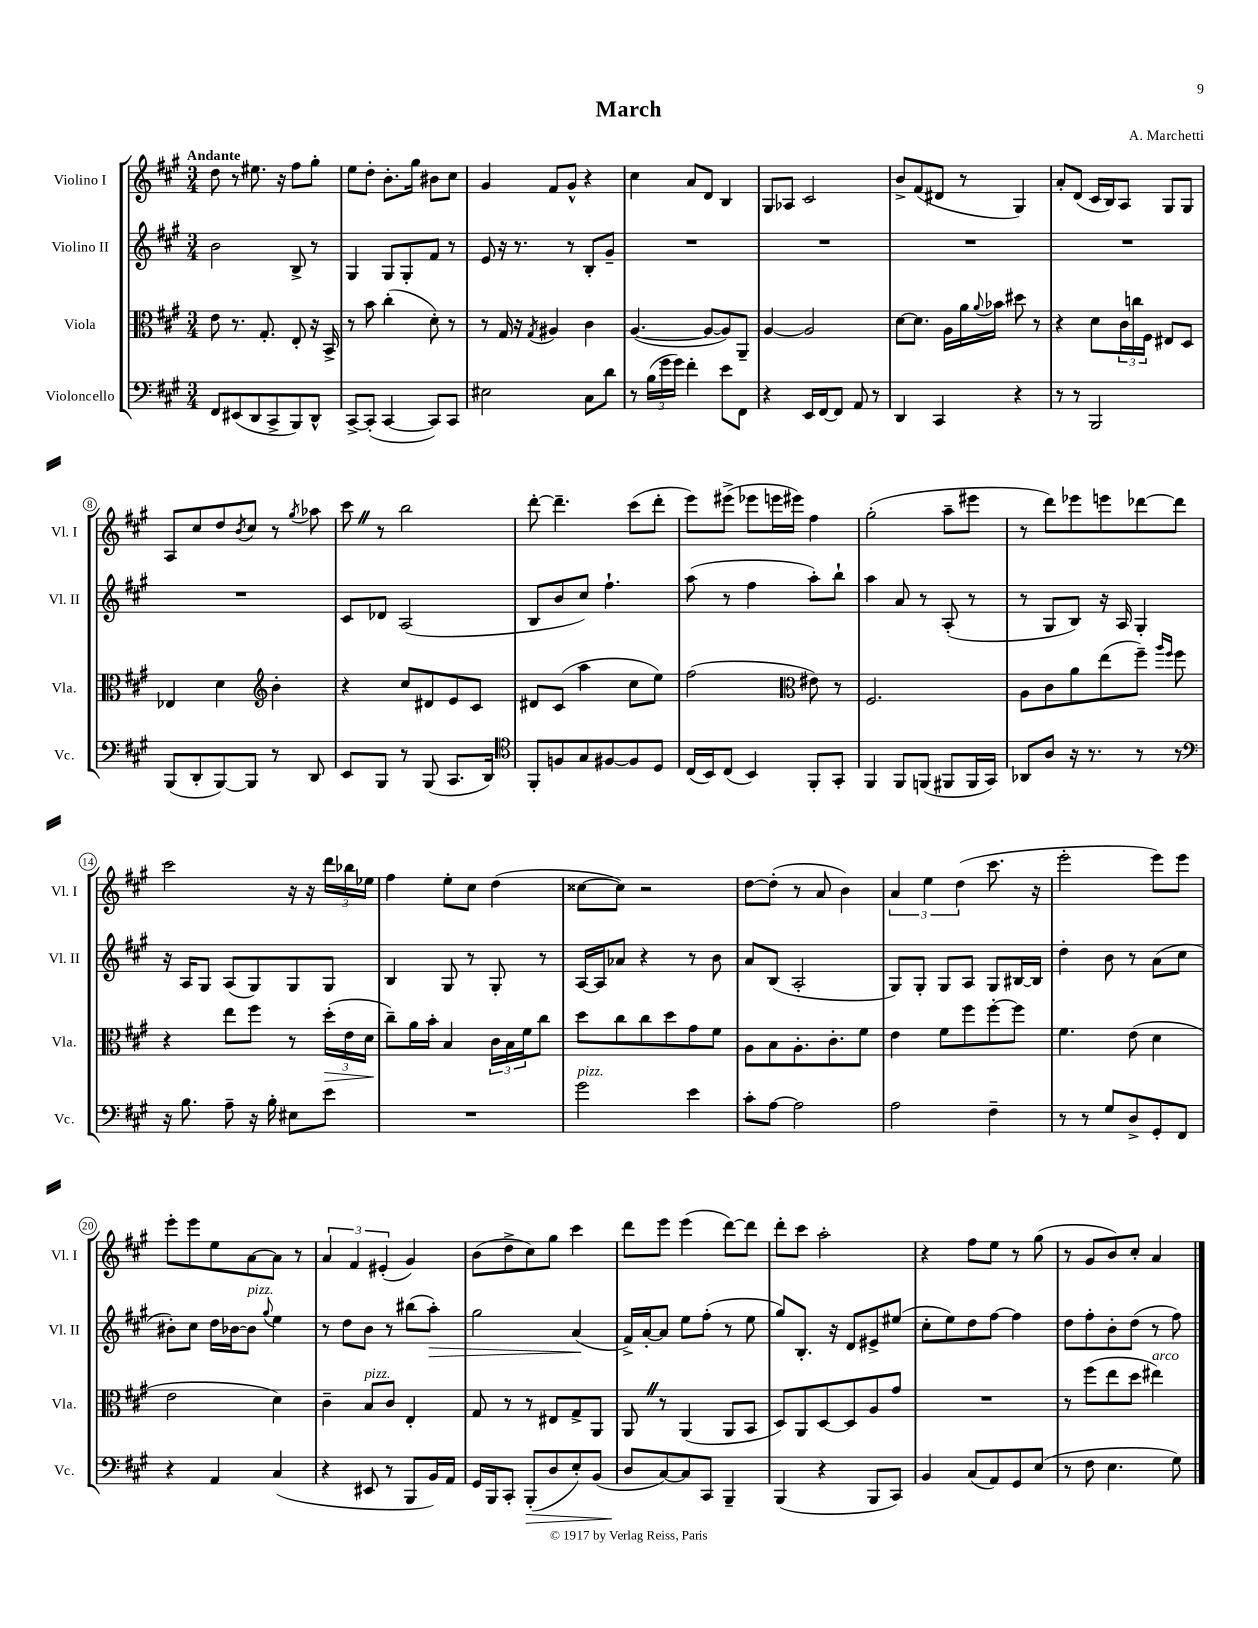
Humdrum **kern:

**kern	**kern	**kern	**kern
*staff4	*staff3	*staff2	*staff1
*clefF4	*clefC3	*clefG2	*clefG2
*k[f#c#g#]	*k[f#c#g#]	*k[f#c#g#]	*k[f#c#g#]
*M3/4	*M3/4	*M3/4	*M3/4
8FF#/L	8e\	2b\	8dd\
(8EE#/	8.r	.	8r
8DD/	.	.	8.ee#\
.	8.G#'/	.	.
8CC#^/	.	.	.
.	.	.	16r
8BBB/)	8E'/	8B^/	8ff#\L
8DD^^/J	16r	8r	8gg#'\J
.	16BB^/	.	.
=	=	=	=
[8CC#^/L	8r	4G#/	8ee\L
(8CC#'/]J	8b\	.	8dd'\J
[4CC#/	(4cc#'\	8G#/L	8.b'\L
.	.	8G#'/	.
.	.	.	16gg#\Jk
8CC#/]L)	8d'\)	8f#/J	8b#\L
8CC#/J	8r	8r	8cc#\J
=	=	=	=
2E#\	8r	8e/	4g#/
.	16G#/	16r	.
.	16r	8.r	.
.	8qG#/	.	.
.	4A#/	.	8f#/L
.	.	8r	8g#^^/J
8C#\L	4c#\	8B'/L	4r
8d\J	.	8g#~/J	.
=	=	=	=
8r	([4.A/	2.r	4cc#\
(24B\LL	.	.	.
24g#\	.	.	.
24g#\JJ)	.	.	.
4f#'\	.	.	8a/L
.	8A/_L	.	8d/J
8e\L	8A/])	.	4B/
8FF#\J	8AA~/J	.	.
=	=	=	=
4r	[4A/	2.r	8G#/L
.	.	.	8A-/J
16EE/LL	2A/]	.	2c#/
[16FF#/J	.	.	.
8FF#/]J	.	.	.
8AA/	.	.	.
8r	.	.	.
=	=	=	=
4DD/	[8d\L	2.r	8b^/L
.	8.d\]J	.	(8f#/
4CC#/	.	.	8d#/J
.	16A\LL	.	.
.	16a\	.	8r
.	8qqa/	.	.
.	16b-\JJ	.	.
4r	8dd#\	.	4G#/)
.	8r	.	.
=	=	=	=
8r	4r	2.r	8a'/L
8r	.	.	(8d/J
2BBB/	8d\L	.	16c#/LL
.	.	.	16B/J)
.	24c#\L	.	8A/J
.	24cc\	.	.
.	24F#\JJ	.	.
.	8E#/L	.	8G#/L
.	8D/J	.	8G#/J
=	=	=	=
(8BBB/L	4E-/	2.r	8A/L
8DD'/	.	.	8cc#/
[8BBB/)	4d\	.	8dd/
.	.	.	8qb/
8BBB/]J	.	.	8cc#/J
*	*clefG2	*	*
8r	4b'\	.	8r
.	.	.	8qgg#/
8DD/	.	.	8aa-\
=	=	=	=
8EE/L	4r	8c#/L	8ccc#\
8BBB/J	.	8d-/J	8r
8r	8cc#/L	(2A/	2bb\
(8BBB/	8d#/	.	.
8.CC#/L	8e/	.	.
.	8c#/J	.	.
16DD/Jk)	.	.	.
=	=	=	=
*clefC4	*	*	*
8FF#'/L	8d#/L	8B/L	[8ddd'\
8F/	(8c#/J	8b/	4.ddd~\]
8G#/	4aa\	8cc#/J)	.
[8F#/	.	4.ff#`\	.
8F#/]	8cc#\L	.	(8ccc#\L
8D/J	8ee\J)	.	8ddd'\J
=	=	=	=
(16C#/LL	(2ff#\	(8aa\	8eee\L)
16BB/J)	.	.	.
(8C#/J	.	8r	(8eee#^\J
4BB/)	.	4ff#\	8eee-\L
.	.	.	16eee\L
.	.	.	16eee#\JJ)
*	*clefC3	*	*
8FF#'/L	8e#\)	8aa'\L)	4ff#\
8GG#'/J	8r	8bb`\J	.
=	=	=	=
4FF#/	2.F#/	4aa\	(2gg#'\
8FF#/L	.	8a/	.
(8FF/J	.	8r	.
8FF#/L	.	(8A'/	8aa~\L
16FF#/L	.	8r	8eee#\J
16GG#/JJ)	.	.	.
=	=	=	=
8AA-/L	8A\L	8r	8r
8A/J	8c#\	8G#/L	8ddd\L)
16r	8a\	8B/J)	8eee-\
8.r	.	.	.
.	(8ee\	16r	8eee\
.	.	16A/	.
8r	8ff#~\J)	4G#'/	[8ddd-\
.	16qqaa/LL	.	.
.	16qqff#/JJ	.	.
8r	8ff#\	.	8ddd-\]J
=	=	=	=
*clefF4	*	*	*
16r	4r	16r	2ccc#\
8.B\	.	16A/LK	.
.	.	8G#/J	.
8A~\	8ee\L	(8A/L	.
16r	8ff#\J	8G#/)	.
16B'\	.	.	.
8E#\L	8r	8G#/	16r
.	.	.	16r
8e\J	(24dd'\LL	8G#/J	24ddd\LL
.	24e\	.	24bb-\
.	24d\JJ	.	24ee-\JJ
=	=	=	=
2.r	8cc#~\L)	4B/	4ff#\
.	16a\L	.	.
.	16b'\JJ	.	.
.	4B/	8G#/	8ee'\L
.	.	8r	8cc#\J
.	24c#\LL	8G#'/	(4dd\
.	24B\	.	.
.	24f#\J	.	.
.	8cc#\J	8r	.
=	=	=	=
2g#\	8dd\L	[16A/LL	[8cc##\L
.	.	16A/]J	.
.	8cc#\	8a-/J	8cc##\]J)
.	8cc#\	4r	2r
.	8dd\	.	.
4e\	8g#\	8r	.
.	8f#\J	8b\	.
=	=	=	=
8c#'\L	8A\L	8a/L	[8dd\L
[8A\J	8B\	(8B/J	(8dd'\]J
2A\]	8.A'\	2A'/	8r
.	.	.	8a/
.	8.c#'\	.	.
.	.	.	4b\)
.	8f#\J	.	.
=	=	=	=
2A\	4e\	8G#/L)	6a/
.	.	8G#'/J	.
.	.	.	6ee\
.	8f#\L	8G#/L	.
.	.	.	(6dd\
.	8ff#\	8A/J	.
4F#~\	[8ff#'\	8G#/L	8.ccc#\
.	8ff#\]J	[16B#/L	.
.	.	16B#/]JJ	16r
=	=	=	=
8r	4.f#\	4dd'\	2eee'\
8r	.	.	.
8G#/L	.	8b\	.
8D^/	(8e\	8r	.
8GG#'/	4d\	(8a\L	8eee\L)
8FF#/J	.	8cc#\J	8eee\J
=	=	=	=
4r	2e\	8b#'\L)	8eee'\L
.	.	8cc#\J	8eee\
4AA/	.	16dd\LL	8ee\
.	.	[16b-\J	.
.	.	8b-\]J	[8a\
.	.	8qqgg#/	.
(4C#/	4d\)	4ee\	8a\]J
.	.	.	8r
=	=	=	=
4r	4c#~\	8r	6a/
.	.	8dd\L	.
.	.	.	6f#/
8EE#/	8B/L	8b\J	.
.	.	.	(6e#'/
8r	8c#/J	8r	.
8BBB/L	4E'/	(8bb#\L	4g#/)
16BB/L)	.	8aa'\J)	.
16AA/JJ	.	.	.
=	=	=	=
16GG#/LL	8G#/	2gg#\	(8b\L
16BBB/J	.	.	.
8CC#'/J	8r	.	8dd^\
(8BBB'/L	8r	.	8cc#\)
8D/	8E#/L	.	8gg#\J
8E'/)	8G#^/	(4a/	4ccc#\
(8BB/J	8AA/J	.	.
=	=	=	=
8D/L	8AA/	16f#^/LL)	8ddd\L
.	.	[16a'/J	.
[8C#/)	8r	8a/]J	8eee\J
8C#/]	(4AA/	8ee\L	(4eee\
8CC#/J	.	(8ff#'\J	.
4BBB~/	8AA/L	8r	[8ddd\L)
.	8BB/J	8ee\	8ddd\]J
=	=	=	=
(4BBB/	8D/L)	8gg#/L)	8ddd'\L
.	8AA/	8.B'/J	8ccc#\J
4r	[8D/	.	2aa'\
.	.	16r	.
.	8D/]	8d/L	.
8BBB/L	8A/	8e#^/	.
8CC#/J)	8g#/J	(8ee#/J	.
=	=	=	=
4BB/	2.r	8cc#'\L	4r
.	.	8ee\)	.
(8C#/L	.	8dd\	8ff#\L
8AA/)	.	[8ff#\J	8ee\J
8GG#/	.	4ff#\]	8r
(8E/J	.	.	(8gg#\
=	=	=	=
8r	8r	8dd\L	8r
8F#\	(8ff#\L	8ff#'\	8g#/L
4.E\	8ee\	8b'\	8b/)
.	8dd\J	(8dd\J	8cc#'/J
.	4ee#\)	8r	4a/
8G#\)	.	8ff#\)	.
==	==	==	==
*-	*-	*-	*-
